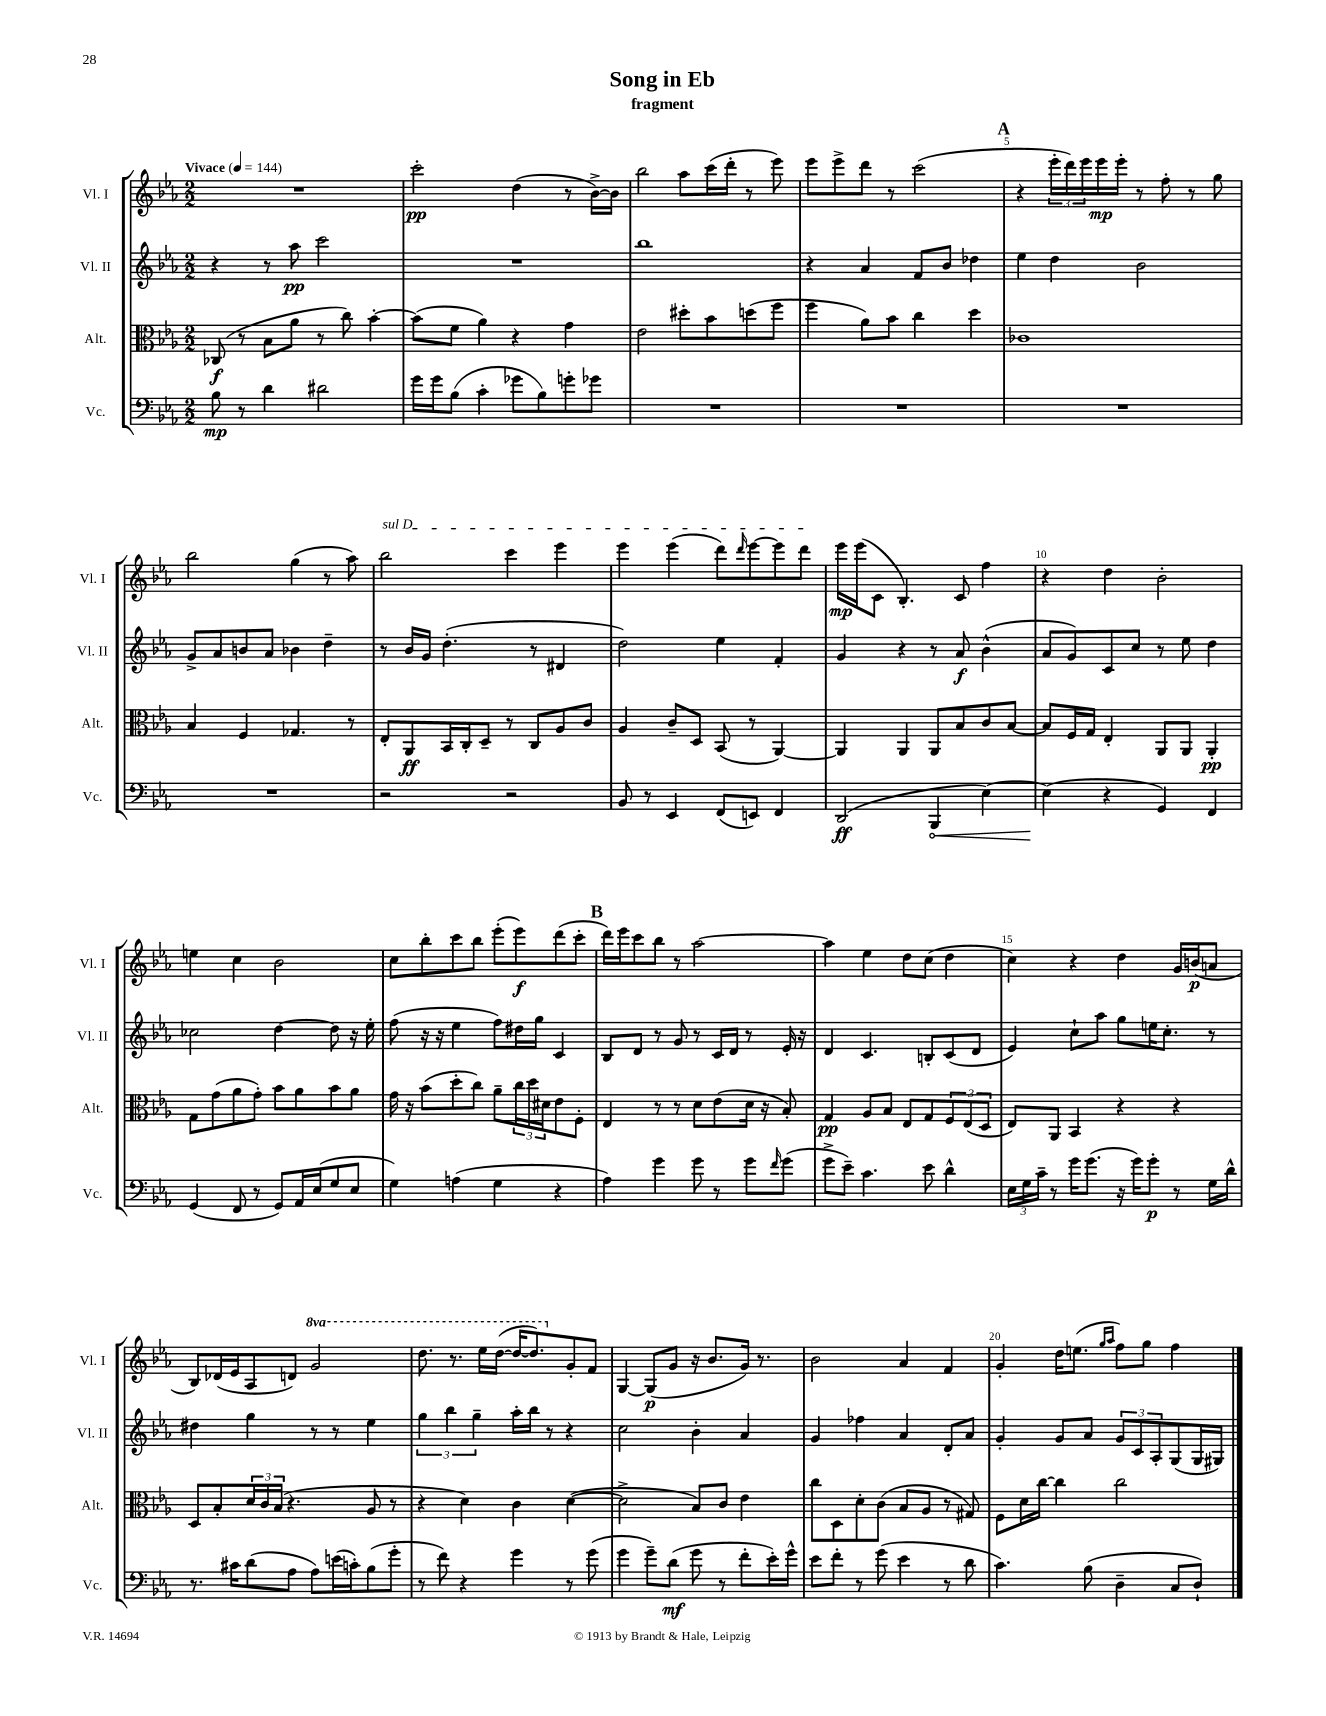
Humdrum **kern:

**kern	**kern	**kern	**kern
*staff4	*staff3	*staff2	*staff1
*clefF4	*clefC3	*clefG2	*clefG2
*k[b-e-a-]	*k[b-e-a-]	*k[b-e-a-]	*k[b-e-a-]
*M2/2	*M2/2	*M2/2	*M2/2
*MM144	*MM144	*MM144	*MM144
8B-\	(8C-/	4r	1r
8r	8r	.	.
4d\	8B-\L	8r	.
.	8a-\J	8aa-\	.
2d#\	8r	2ccc\	.
.	8cc\)	.	.
.	[4b-'\	.	.
=	=	=	=
16g\LL	(8b-\]L	1r	2ccc'\
16g\J	.	.	.
(8B-\J	8f\J	.	.
4c'\	4a-\)	.	.
8g-\L	4r	.	(4dd\
8B-\)	.	.	.
8g'\	4g\	.	8r
8g-\J	.	.	[16b-^\LL)
.	.	.	16b-\]JJ
=	=	=	=
1r	2e-\	1bb-	2bb-\
.	8dd#'\L	.	8aa-\L
.	8b-\	.	(16ccc\L
.	.	.	16ddd'\JJ
.	(8dd\	.	8r
.	8ff\J	.	8eee-\)
=	=	=	=
1r	4ff\	4r	8eee-\L
.	.	.	8eee-^\
.	8a-\L)	4a-/	8ddd\J
.	8b-\J	.	8r
.	4cc\	8f/L	(2ccc\
.	.	8b-/J	.
.	4dd\	4dd-\	.
=	=	=	=
1r	1c-	4ee-\	4r
.	.	4dd\	24eee-'\LL
.	.	.	24ddd\)
.	.	.	24eee-\
.	.	.	16eee-\
.	.	.	16eee-'\JJ
.	.	2b-\	8r
.	.	.	8ff'\
.	.	.	8r
.	.	.	8gg\
=	=	=	=
1r	4B-/	8g^/L	2bb-\
.	.	8a-/	.
.	4F/	8b/	.
.	.	8a-/J	.
.	4.G-/	4b-\	(4gg\
.	.	4dd~\	8r
.	8r	.	8aa-\)
=	=	=	=
2r	8E-'/L	8r	2bb-\
.	8AA-/	16b-/LL	.
.	.	16g/JJ	.
.	16BB-/L	(4.dd'\	.
.	16C'/J	.	.
.	8D~/J	.	.
2r	8r	.	4ccc\
.	8C/L	8r	.
.	8A-/	4d#/	4eee-\
.	8c/J	.	.
=	=	=	=
8BB-/	4A-/	2dd\)	4eee-\
8r	.	.	.
4EE-/	8c~/L	.	(4eee-\
.	8D/J	.	.
(8FF/L	(8BB-/	4ee-\	8ddd\L)
.	.	.	16qqddd/
8EE/J)	8r	.	[8eee-\
4FF/	[4AA-/)	4f'/	8eee-\]
.	.	.	8ddd\J
=	=	=	=
(2DD/	4AA-/]	4g/	16eee-\LL
.	.	.	(16eee-\J
.	.	.	8c\J
.	4AA-/	4r	4.B-'/)
4BBB-/	8AA-/L	8r	.
.	8B-/	8a-/	8c/
[4E-\)	8c/	(4b-^^\	4ff\
.	[8B-/J	.	.
=	=	=	=
(4E-\]	8B-/]L	8a-/L	4r
.	16F/L	8g/)	.
.	16G/JJ	.	.
4r	4E-'/	8c/	4dd\
.	.	8cc/J	.
4GG/)	8AA-/L	8r	2b-'\
.	8AA-/J	8ee-\	.
4FF/	4AA-'/	4dd\	.
=	=	=	=
(4GG/	8G\L	2cc-\	4ee\
.	(8g\	.	.
8FF/	8a-\	.	4cc\
8r	8g'\J)	.	.
8GG/L)	8b-\L	[4dd\	2b-\
16AA-/L	8a-\	.	.
(16E-/J	.	.	.
8G/	8b-\	8dd\]	.
8E-/J	8a-\J	16r	.
.	.	16ee-'\	.
=	=	=	=
4G\)	16g\	(8ff\	8cc\L
.	16r	.	.
.	(8b-\L	16r	8bb-'\
.	.	16r	.
(4A\	8dd'\	4ee-\	8ccc\
.	8cc\J)	.	8bb-\J
4G\	8a-~\L	8ff\L)	(8eee-'\L
.	24cc\L	16dd#\L	8eee-\)
.	24dd\	.	.
.	.	16gg\JJ	.
.	24d#\J	.	.
4r	8e-\	4c/	(8ddd\
.	8F'\J	.	8ccc'\J
=	=	=	=
4A-\)	4E-/	8B-/L	16ddd\LL)
.	.	.	16eee-\J
.	.	8d/J	8ccc\
4g\	8r	8r	8bb-\J
.	8r	8g/	8r
8g\	8d\L	8r	[2aa-\
8r	(8e-\	16c/LL	.
.	.	16d/JJ	.
8g\L	16d\Jk	8r	.
.	16r	.	.
16qqf/	.	.	.
(8g\J	8B-'/)	16e-'/	.
.	.	16r	.
=	=	=	=
8g^\L	4G/	4d/	4aa-\]
8e-~\J)	.	.	.
4.c\	8A-/L	4.c/	4ee-\
.	8B-/J	.	.
.	8E-/L	.	8dd\L
8e-\	8G/	8B'/L	(8cc\J
4d^^\	12F/	(8c/	4dd\
.	(12E-/	.	.
.	.	8d/J	.
.	12D/J	.	.
=	=	=	=
24E-\LL	8E-/L)	4e-/)	4cc\)
24G\	.	.	.
24c~\JJ	.	.	.
8r	8AA-/J	.	.
16g\LK	4BB-/	8cc`\L	4r
(8.g\J	.	.	.
.	.	8aa-\J	.
16r	4r	8gg\L	4dd\
16g\LK)	.	.	.
8g'\J	.	16ee\K	.
.	.	8.cc'\J	.
8r	4r	.	16g/LL
.	.	.	(16b/J
16G\LL	.	8r	8a/J
16d^^\JJ	.	.	.
=	=	=	=
8.r	8D/L	4dd#\	8B-/L)
.	8B-'/	.	(16d-/L
16c#\LK	.	.	16e-/J
(8d\	24d/L	4gg\	8A-/
.	24c/	.	.
.	(24B-/JJ	.	.
8A-\J	4.r	.	8d/J)
8A-\L)	.	8r	2gg/
(16e\L	.	8r	.
16c'\J)	.	.	.
(8B-\	8A-/	4ee-\	.
8g'\J	8r	.	.
=	=	=	=
8r	4r	6gg\	8.ddd\
8f\)	.	.	.
.	.	6bb-\	.
.	.	.	8.r
4r	4d\)	.	.
.	.	6gg~\	.
.	.	.	16eee-\LL
.	.	.	([16ddd\JJ
4g\	4c\	16aa-'\LL	16ddd/_LK
.	.	16bb-\JJ	8.ddd/])
.	.	8r	.
8r	([4d\	4r	8g'/
(8g\	.	.	8f/J
=	=	=	=
4g\	2d^\]	2cc\	[4G/
8g~\L)	.	.	(8G/]L
(8d\J	.	.	8g/J
8g\	8B-/L)	4b-'\	16r
.	.	.	8.b-/L
8r	8c/J	.	.
8f'\L	4e-\	4a-/	16g/Jk)
.	.	.	8.r
16e-'\L)	.	.	.
16g^^\JJ	.	.	.
=	=	=	=
8e-\L	8cc\L	4g/	2b-\
8f'\J	8D\	.	.
8r	8d'\	4ff-\	.
(8g\	(8c\J	.	.
4e-\	8B-/L	4a-/	4a-/
.	8A-/J	.	.
8r	8r	8d'/L	4f/
8d\	8G#/)	8a-/J	.
=	=	=	=
4.c\)	8F\L	4g'/	4g'/
.	16d\L	.	.
.	[16cc\JJ	.	.
.	4cc\]	8g/L	16dd\LK
.	.	.	(8.ee\J
(8B-\	.	8a-/J	.
.	.	.	16qqgg/LL
.	.	.	16qqaa-/JJ
4D~\	2cc\	12g/L	8ff\L)
.	.	12c/	.
.	.	.	8gg\J
.	.	12A-'/	.
8C/L	.	(8G/	4ff\
8D`/J)	.	16G/L	.
.	.	16G#/JJ)	.
==	==	==	==
*-	*-	*-	*-
